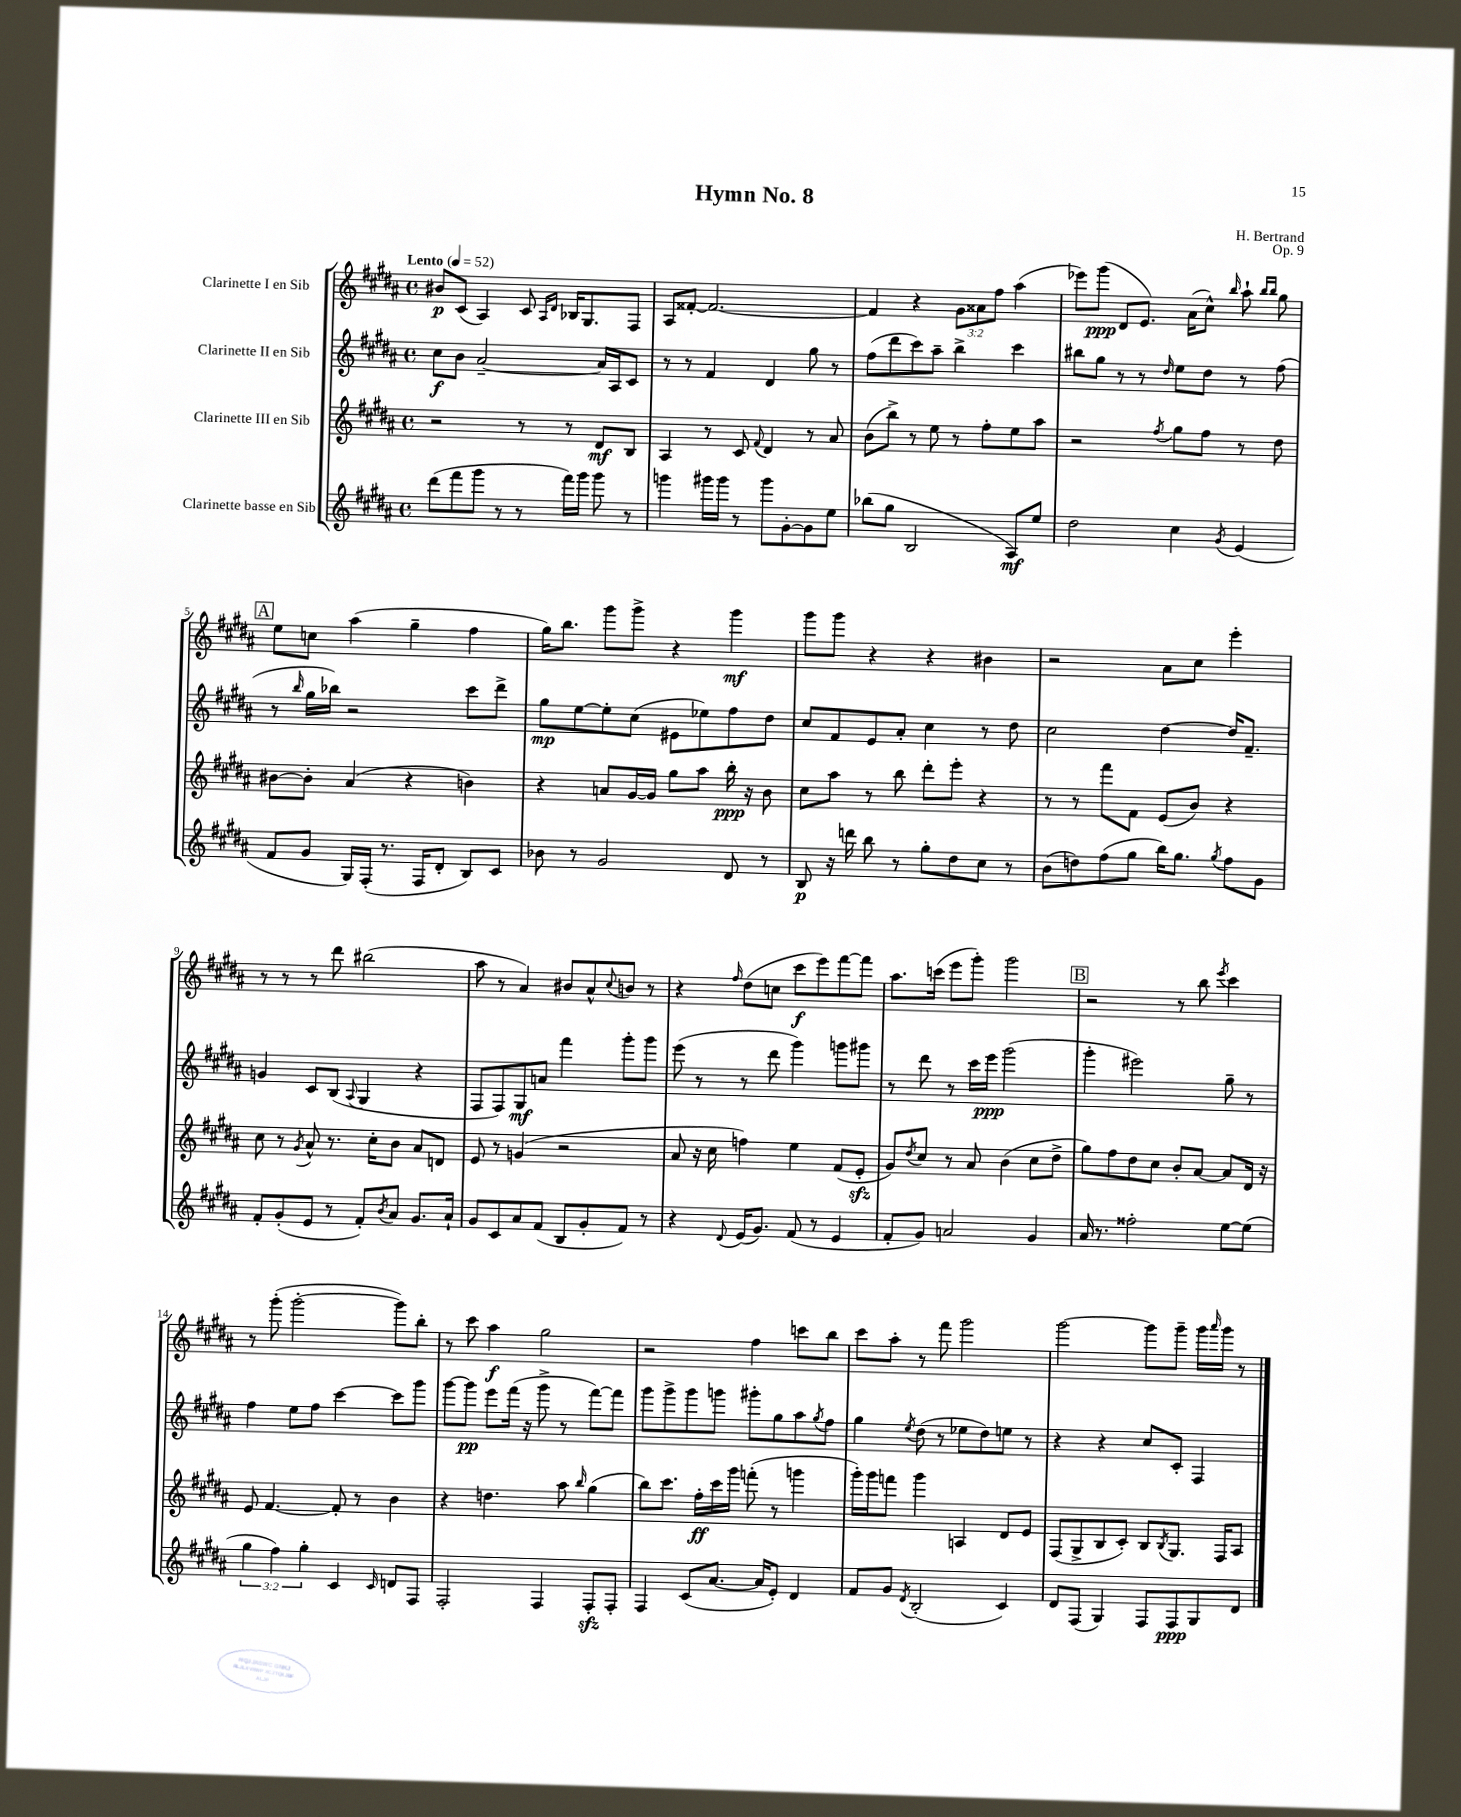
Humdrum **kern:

**kern	**dynam	**kern	**dynam	**kern	**dynam	**kern	**dynam
*part4	*part4	*part3	*part3	*part2	*part2	*part1	*part1
*staff4	*staff4	*staff3	*staff3	*staff2	*staff2	*staff1	*staff1
*I"Clarinette basse en Sib	*	*I"Clarinette III en Sib	*	*I"Clarinette II en Sib	*	*I"Clarinette I en Sib	*
*clefG2	*	*clefG2	*	*clefG2	*	*clefG2	*
*k[f#c#g#d#a#]	*	*k[f#c#g#d#a#]	*	*k[f#c#g#d#a#]	*	*k[f#c#g#d#a#]	*
*M4/4	*	*M4/4	*	*M4/4	*	*M4/4	*
*met(c)	*	*met(c)	*	*met(c)	*	*met(c)	*
*MM52	*	*MM52	*	*MM52	*	*MM52	*
=1	=1	=1	=1	=1	=1	=1	=1
!	!	!	!	!	!	!LO:TX:a:B:t=Lento	!
(8ddd#\L	.	2r	.	8cc#\L	f	8b#X/L	p
8fff#\	.	.	.	8b\J	.	(8c#/J	.
8ggg#\J	.	.	.	[2a#~/	.	4A#/)	.
8r	.	.	.	.	.	.	.
8r	.	8r	.	.	.	8c#/	.
.	.	.	.	.	.	16qqA#/LL	.
.	.	.	.	.	.	16qqd#/JJ	.
16fff#\LL)	.	8r	.	.	.	16B-X/KL	.
16ggg#\JJ	.	.	.	.	.	8.G#/	.
8ggg#\	.	8d#/L	mf	16a#/LL]	.	.	.
.	.	.	.	16A#/J	.	.	.
8r	.	8B/J	.	8c#/J	.	8F#/J	.
=2	=2	=2	=2	=2	=2	=2	=2
4gggn\	.	4A#/	.	8r	.	8A#/L	.
.	.	.	.	8r	.	[8f##X'/J	.
16ggg#X\LL	.	8r	.	4f#/	.	2.f##/_	.
16ggg#\JJ	.	.	.	.	.	.	.
8r	.	8c#/	.	.	.	.	.
.	.	8qqf#/	.	.	.	.	.
8ggg#\L	.	4d#/	.	4d#/	.	.	.
[8g#'\	.	.	.	.	.	.	.
8g#\]	.	8r	.	8gg#\	.	.	.
8ee\J	.	8a#/	.	8r	.	.	.
=3	=3	=3	=3	=3	=3	=3	=3
(8bb-X\L	.	(8b\L	.	(8ff#\L	.	4f##/]	.
8gg#\J	.	8bb^\J)	.	8ddd#\	.	.	.
2B/	.	8r	.	8ccc#\)	.	4r	.
.	.	8ee\	.	8aa#~\J	.	.	.
.	.	8r	.	4bb^\	.	12g#\L	.
.	.	.	.	.	.	12a##X\	.
.	.	8ff#'\L	.	.	.	.	.
.	.	.	.	.	.	12ff#\J	.
8A#/L)	mf	8ee\	.	4ccc#\	.	(4aa#\	.
8ee/J	.	8aa#\J	.	.	.	.	.
=4	=4	=4	=4	=4	=4	=4	=4
2dd#\	.	2r	.	8bb#X\L	.	8eee-X\L)	.
.	.	.	.	8gg#\J	.	(8ggg#\J	ppp
.	.	.	.	8r	.	8d#/L	.
.	.	.	.	8r	.	8.e/J)	.
.	.	8qff#/	.	16qqdd#/	.	.	.
4cc#\	.	8gg#\L	.	8ee\L	.	.	.
.	.	.	.	.	.	(16a#\KL	.
.	.	8ff#\J	.	8dd#\J	.	8cc#^^\J)	.
8qg#/	.	.	.	.	.	16qqbb/	.
(4e/	.	8r	.	8r	.	8aa#`\	.
.	.	.	.	.	.	16qqbb/LL	.
.	.	.	.	.	.	16qqbb/JJ	.
.	.	8dd#\	.	(8ff#\	.	8gg#\	.
!!LO:LB:g=z
!!LO:REH:place=s1:t=A
=5	=5	=5	=5	=5	=5	=5	=5
8f#/L	.	[8b#X\L	.	8r	.	8ee\L	.
.	.	.	.	16qqbb/	.	.	.
8g#/J	.	8b#'\J]	.	16gg#\LL	.	8ccn\J	.
.	.	.	.	16bb-X\JJ)	.	.	.
16G#/LL)	.	(4a#/	.	2r	.	(4aa#\	.
(16F#'/JJ	.	.	.	.	.	.	.
8.r	.	.	.	.	.	.	.
.	.	4r	.	.	.	4gg#~\	.
16F#/KL	.	.	.	.	.	.	.
8d#'/J	.	.	.	.	.	.	.
8B/L)	.	4bn\)	.	8ccc#\L	.	4ff#\	.
8c#/J	.	.	.	8ddd#^\J	.	.	.
=6	=6	=6	=6	=6	=6	=6	=6
8b-X\	.	4r	.	8gg#\L	mp	16gg#\KL)	.
.	.	.	.	.	.	8.bb\J	.
8r	.	.	.	[8ee\	.	.	.
2g#/	.	8an/L	.	8ee'\]	.	8ggg#\L	.
.	.	[16g#/L	.	(8cc#\J	.	8ggg#^\J	.
.	.	16g#/JJ]	.	.	.	.	.
.	.	8gg#\L	.	8e#X\L	.	4r	.
.	.	8aa#\J	.	8ee-X\)	.	.	.
8d#/	.	16bb'\	ppp	8ff#\	.	4ggg#\	mf
.	.	16r	.	.	.	.	.
8r	.	8b\	.	8dd#\J	.	.	.
=7	=7	=7	=7	=7	=7	=7	=7
8B/	p	8cc#\L	.	8cc#/L	.	8ggg#\L	.
16r	.	8aa#\J	.	8f#/	.	8ggg#\J	.
16dddn\	.	.	.	.	.	.	.
8bb\	.	8r	.	8e/	.	4r	.
8r	.	8bb\	.	8a#'/J	.	.	.
8gg#'\L	.	8ddd#'\L	.	4cc#\	.	4r	.
8dd#\	.	8eee'\J	.	.	.	.	.
8cc#\J	.	4r	.	8r	.	4b#X\	.
8r	.	.	.	8dd#\	.	.	.
=8	=8	=8	=8	=8	=8	=8	=8
(8b\L	.	8r	.	2cc#\	.	2r	.
8ddn\)	.	8r	.	.	.	.	.
(8ff#\	.	8fff#\L	.	.	.	.	.
8gg#\J	.	8f#\J	.	.	.	.	.
16bb\KL)	.	(8e/L	.	[4dd#\	.	8a#\L	.
8.gg#\J	.	.	.	.	.	.	.
.	.	8b/J)	.	.	.	8cc#\J	.
8qgg#/	.	.	.	.	.	.	.
8ff#\L	.	4r	.	16dd#/KL]	.	4eee'\	.
.	.	.	.	8.f#~/J	.	.	.
8g#\J	.	.	.	.	.	.	.
!!LO:LB:g=z
=9	=9	=9	=9	=9	=9	=9	=9
8f#'/L	.	8cc#\	.	4gn/	.	8r	.
(8g#'/	.	8r	.	.	.	8r	.
.	.	8qg#/	.	.	.	.	.
8e/J	.	8a#^^/	.	8c#/L	.	8r	.
8r	.	8.r	.	(8B/J	.	8ddd#\	.
.	.	.	.	8qqA#/	.	.	.
8f#'/L)	.	.	.	4G#/	.	(2bb#X\	.
.	.	16cc#'\KL	.	.	.	.	.
8qb/	.	.	.	.	.	.	.
8a#/J	.	8b\J	.	.	.	.	.
8.g#/L	.	8a#/L	.	4r	.	.	.
.	.	8dn/J	.	.	.	.	.
16a#`/Jk	.	.	.	.	.	.	.
=10	=10	=10	=10	=10	=10	=10	=10
8g#/L	.	8e/	.	8F#/L	.	8aa#\	.
8c#/	.	8r	.	8F#/)	.	8r	.
8a#/	.	(4gn/	.	8G#/	mf	4a#/)	.
(8f#/J	.	.	.	8an/J	.	.	.
8B/L	.	2r	.	4fff#\	.	8b#X/L	.
8g#'/	.	.	.	.	.	8a#^^/	.
.	.	.	.	.	.	8qqcc#/	.
8f#/J)	.	.	.	8ggg#'\L	.	8bn/J	.
8r	.	.	.	8ggg#\J	.	8r	.
=11	=11	=11	=11	=11	=11	=11	=11
4r	.	8a#/	.	(8eee\	.	4r	.
.	.	16r	.	8r	.	.	.
.	.	16cc#\	.	.	.	.	.
8qqd#/	.	.	.	.	.	16qqff#/	.
(16e/KL	.	4ffn\)	.	8r	.	(8dd#\L	.
8.g#/J)	.	.	.	.	.	.	.
.	.	.	.	8ddd#\	.	8ccn\J	.
(8f#/	.	4ee\	.	4ggg#\)	.	8ccc#\L	f
8r	.	.	.	.	.	8eee\)	.
4e/	.	(8f#/L	.	8gggn\L	.	[8fff#\	.
.	.	8ezz'/J	.	8ggg#X\J	.	8fff#\J]	.
=12	=12	=12	=12	=12	=12	=12	=12
8f#'/L	.	8g#/L)	.	8r	.	8.aa#\L	.
.	.	8qdd#/	.	.	.	.	.
8g#/J)	.	8cc#/J	.	8ddd#\	.	.	.
.	.	.	.	.	.	(16cccn\Jk	.
2an/	.	8r	.	8r	.	8eee\L	.
.	.	8a#/	.	16ccc#\LL	.	8ggg#'\J)	.
.	.	.	.	16eee\JJ	ppp	.	.
.	.	(4b\	.	(2ggg#\	.	2ggg#\	.
4g#/	.	8cc#\L	.	.	.	.	.
.	.	8dd#^\J	.	.	.	.	.
!!LO:REH:place=s1:t=B
=13	=13	=13	=13	=13	=13	=13	=13
16a#/	.	8gg#\L)	.	4ggg#'\	.	2r	.
8.r	.	.	.	.	.	.	.
.	.	8ff#\	.	.	.	.	.
2ff##X'\	.	8dd#\	.	2eee#X\)	.	.	.
.	.	8cc#\J	.	.	.	.	.
.	.	8b'/L	.	.	.	8r	.
.	.	[8a#/J	.	.	.	8bb\	.
.	.	.	.	.	.	8qeee/	.
[8ee\L	.	8a#/L]	.	8gg#~\	.	4ccc#\	.
(8ee\J]	.	16d#/Jk	.	8r	.	.	.
.	.	16r	.	.	.	.	.
!!LO:LB:g=z
=14	=14	=14	=14	=14	=14	=14	=14
6gg#\	.	8e/	.	4ff#\	.	8r	.
.	.	[4.f#/	.	.	.	(8ggg#'\	.
6ff#\)	.	.	.	.	.	.	.
.	.	.	.	8ee\L	.	[2ggg#'\	.
6gg#'\	.	.	.	.	.	.	.
.	.	.	.	8ff#\J	.	.	.
4c#/	.	8f#'/]	.	[4ccc#\	.	.	.
.	.	8r	.	.	.	.	.
16qqc#/	.	.	.	.	.	.	.
8dn/L	.	4b\	.	8ccc#\L]	.	8ggg#\L])	.
8F#/J	.	.	.	8ggg#\J	.	8bb'\J	.
=15	=15	=15	=15	=15	=15	=15	=15
2F#'/	.	4r	.	[8ggg#\L	.	8r	.
.	.	.	.	8ggg#\J]	pp	8ccc#\	.
.	.	4.ddn\	.	8eee\L	.	4aa#\	f
.	.	.	.	(16fff#\Jk	.	.	.
.	.	.	.	16r	.	.	.
4F#/	.	.	.	8ggg#^\	.	2gg#\	.
.	.	8aa#\	.	8r	.	.	.
.	.	16qqbb/	.	.	.	.	.
8F#zz'/L	.	(4gg#\	.	[8fff#\L)	.	.	.
8F#'/J	.	.	.	8fff#\J]	.	.	.
=16	=16	=16	=16	=16	=16	=16	=16
4F#/	.	8bb\L)	.	8ggg#\L	.	2r	.
.	.	8.ccc#\J	.	8ggg#^\	.	.	.
(8c#/L	.	.	.	8ggg#\	.	.	.
.	.	16ff#'\LL	ff	.	.	.	.
[8.a#/J	.	16ccc#\	.	8gggn\J	.	.	.
.	.	16ggg#\JJ	.	.	.	.	.
.	.	(8fffn'\	.	8ggg#X'\L	.	4ff#\	.
16a#/KL]	.	.	.	.	.	.	.
8e'/J)	.	8r	.	8gg#\	.	.	.
4d#/	.	4gggn\	.	8aa#\	.	8cccn\L	.
.	.	.	.	8qgg#/	.	.	.
.	.	.	.	8ff#\J	.	8bb\J	.
=17	=17	=17	=17	=17	=17	=17	=17
8f#/L	.	16ggg#'\LL)	.	4gg#\	.	8ccc#\L	.
.	.	16ggg#\J	.	.	.	.	.
8g#/J	.	8fffn\J	.	.	.	8aa#'\J	.
8qd#/	.	.	.	8qee/	.	.	.
(2B'/	.	4ggg#\	.	(8dd#\	.	8r	.
.	.	.	.	8r	.	8fff#\	.
.	.	4An/	.	8ee-X\L	.	2ggg#\	.
.	.	.	.	8dd#\)	.	.	.
4c#/)	.	8d#/L	.	8een\J	.	.	.
.	.	8e/J	.	8r	.	.	.
=18	=18	=18	=18	=18	=18	=18	=18
8d#/L	.	(8F#/L	.	4r	.	[2ggg#\	.
(8F#/J	.	8G#^/	.	.	.	.	.
4G#/)	.	8B/	.	4r	.	.	.
.	.	8c#'/J)	.	.	.	.	.
8F#/L	.	8B/L	.	8cc#/L	.	8ggg#\L]	.
.	.	8qB/	.	.	.	.	.
8F#/	ppp	8.G#/J	.	8c#'/J	.	8ggg#~\J	.
8G#/	.	.	.	4F#/	.	16ggg#\LL	.
.	.	.	.	.	.	16qqaaa#/	.
.	.	16F#/KL	.	.	.	16ggg#\JJ	.
8d#/J	.	8A#/J	.	.	.	8r	.
==	==	==	==	==	==	==	==
*-	*-	*-	*-	*-	*-	*-	*-
